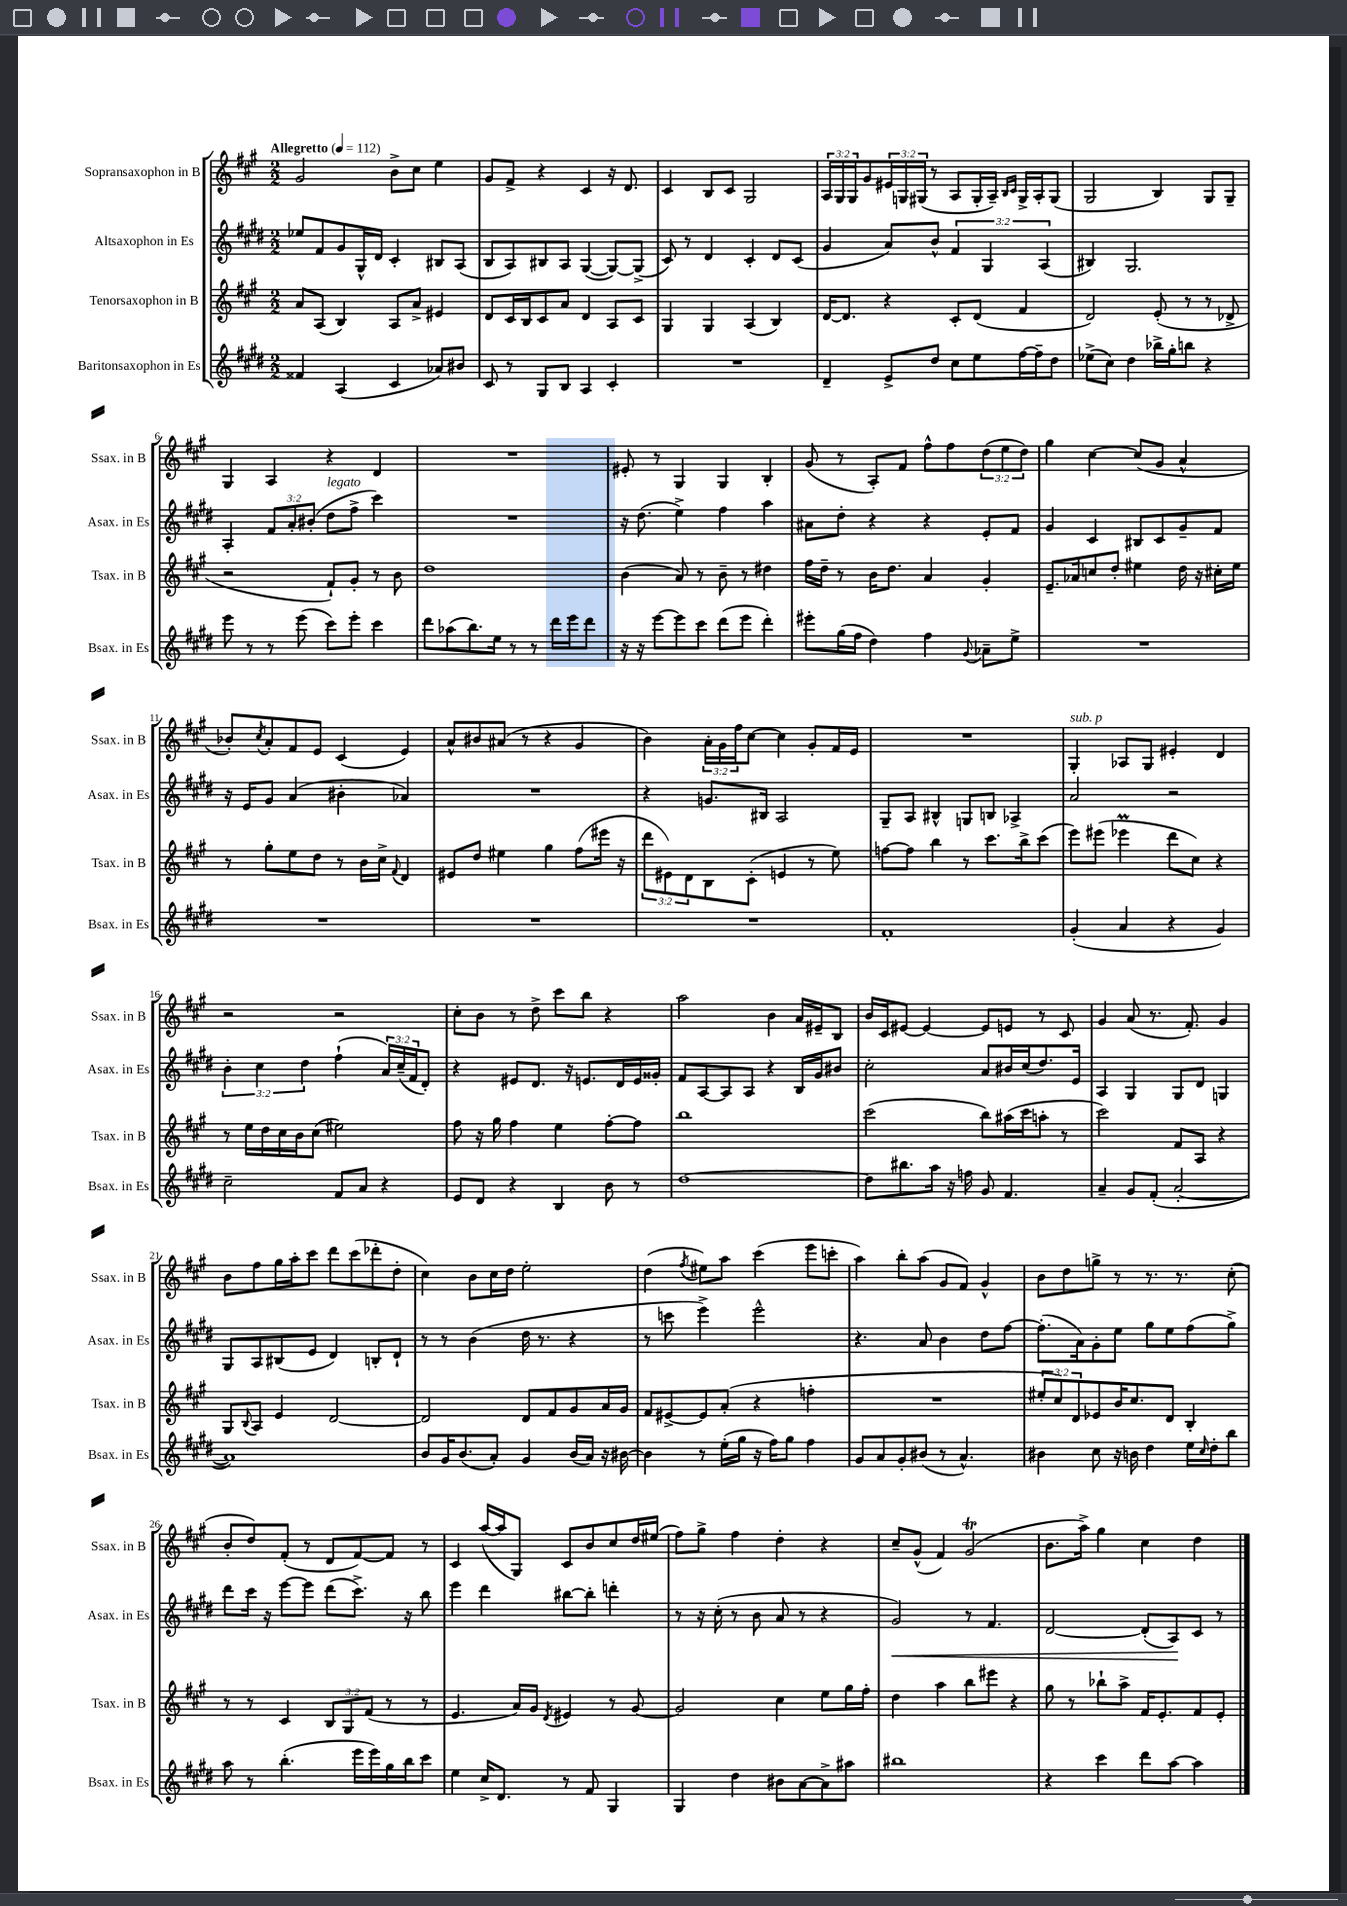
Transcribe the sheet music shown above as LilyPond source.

<<
\new StaffGroup <<
\new Staff = "s0" \with { instrumentName = "Sopransaxophon in B" shortInstrumentName = "Ssax. in B" } {
    \clef treble \key a \major \numericTimeSignature \time 2/2 \override Staff.TupletNumber.text = #tuplet-number::calc-fraction-text \tempo "Allegretto" 4 = 112
    gis'2 b'8-> cis''8 e''4 |
    gis'8 fis'8-> r4 cis'4 r16 d'8. |
    cis'4 b8 cis'8 gis2 |
    \tuplet 3/2 { a16 gis16 gis16 } gis'8 \tuplet 3/2 { eis'16 g16 gis16( } r8 a8 gis16-. a16--) \grace { b16 cis'16 } gis16-> a16-. gis8( |
    gis2 b4) gis8 gis8-- |
    gis4 a4 r4 d'4 |
    R1 |
    eis'8-. r8 gis4 gis4 b4-. |
    gis'8( r8 a8-.) fis'8 fis''8-^ fis''8 \tuplet 3/2 { d''8( e''8 d''8) } |
    gis''4 cis''4~ cis''8( gis'8 a'4-^ |
    bes'8-.) \acciaccatura { cis''8 } a'8-. fis'8 e'8 cis'4( e'4) |
    a'8-^ bis'8 ais'8( r8 r4 gis'4 |
    b'4) \tuplet 3/2 { a'16-. gis'16 fis''16 } cis''8~ cis''4 gis'8-. fis'16 e'16 |
    R1 |
    gis4-.^\markup { \italic "sub. p" } aes8 gis8 eis'4-. d'4 |
    r2 r2 |
    cis''8-. b'8 r8 d''8-> cis'''8 b''8 r4 |
    a''2 b'4 a'16 eis'16-- b8 |
    b'16 cis'16 eis'8~ eis'4~ eis'8 e'8 r8 cis'8 |
    gis'4 a'8( r8. fis'8.-.) gis'4 |
    b'8 fis''8 gis''16 a''16-. cis'''8 d'''8 cis'''8( des'''8-. d''8-. |
    cis''4) b'8 cis''16 d''16 e''2-. |
    d''4( \acciaccatura { fis''8 } eis''8) a''8 cis'''4( e'''8 c'''8-. |
    a''4) b''8-. a''8( gis'8 fis'8) gis'4-^ |
    b'8 d''8 g''8-> r8 r8. r8. cis''8-.( |
    b'8-. d''8) fis'8-.( r8 d'8 fis'8~) fis'8 r8 |
    cis'4 a''16~( a''16 gis8) cis'8 b'8 cis''8 d''16 eis''16( |
    fis''8) gis''8-> fis''4 d''4-. r4 |
    cis''8-- gis'8-^( fis'4) gis'2\trill( |
    b'8. a''16->) gis''4 cis''4 d''4 \bar "|." |
}
\new Staff = "s1" \with { instrumentName = "Altsaxophon in Es" shortInstrumentName = "Asax. in Es" } {
    \clef treble \key e \major \numericTimeSignature \time 2/2 \override Staff.TupletNumber.text = #tuplet-number::calc-fraction-text
    ees''8 fis'8 gis'8 gis16-^ dis'16 cis'4-. bis8 a8( |
    b8 a8) bis8 a8 gis4~( gis8~) gis8->( |
    cis'8) r8 dis'4 cis'4-. dis'8 cis'8( |
    gis'4 a'8) b'8-^ \tuplet 3/2 { fis'4 gis4 a4( } |
    bis4) gis2. |
    a4-. \tuplet 3/2 { fis'8 a'8-. bis'8-.( } dis''8^\markup { \italic "legato" } fis''8-> cis'''4) |
    R1 |
    r16 dis''8.( e''4->) fis''4 a''4 |
    ais'8 dis''8-. r4 r4 e'8-. fis'8 |
    gis'4 cis'4 bis8 cis'8 gis'8-- fis'8 |
    r16 e'16 gis'8 a'4( bis'4-. aes'4) |
    R1 |
    r4 g'8. bis16 a2 |
    gis8-- a8 bis4-^ g8 b8 aes4-> |
    a'2 r2 |
    \tuplet 3/2 { b'4-. cis''4 dis''4 } fis''4-!( \tuplet 3/2 { a'16) cis''16--( fis'16 } dis'8-.) |
    r4 eis'8 dis'8. r16 e'8. dis'16 e'16 gisis'16-. |
    fis'8 a8~ a8 a8 r4 b16 gis'16 bis'8 |
    cis''2-. a'8 bis'16 cis''16( dis''8.) e'16 |
    a4 gis4 gis8 dis'8 g4 |
    gis8 a8 bis8( e'8 dis'4) b8-. dis'8-! |
    r8 r8 b'4( dis''16 r8. r4 |
    r8 c'''8 e'''4->) e'''2-^ |
    r4. a'8 b'4 dis''8 fis''8~ |
    fis''8.-.( a'16) gis'8-. e''8 gis''8 e''8 fis''8( gis''8->) |
    dis'''8 cis'''16 r16 e'''8~ e'''8 dis'''8( cis'''8.->) r16 b''8 |
    e'''4 dis'''4 bis''8~ bis''8-. d'''4-. |
    r8 r16 cis''16-.( r8 b'8 a'8 r8 r4 |
    gis'2\<) r8 fis'4. |
    dis'2~ dis'8-.( a8\!) cis'8 r8 \bar "|." |
}
\new Staff = "s2" \with { instrumentName = "Tenorsaxophon in B" shortInstrumentName = "Tsax. in B" } {
    \clef treble \key a \major \numericTimeSignature \time 2/2 \override Staff.TupletNumber.text = #tuplet-number::calc-fraction-text
    a'8 a8( b4) a8 a'8-> eis'4 |
    d'8 cis'16 b16 cis'8 a'8 d'4 a8 cis'8 |
    gis4 gis4 a4( b4) |
    d'16~ d'8. r4 cis'8-. d'8( fis'4 |
    d'2) e'8-.( r8 r8 des'8-> |
    r2 fis'8-!) gis'8-. r8 b'8 |
    d''1 |
    b'4( a'8) r8 b'8-- r8 dis''4 |
    fis''16 d''16-- r8 b'16 d''8. a'4 gis'4-. |
    e'8.-- aes'16 c''8 d''8-. eis''4 d''16 r16 cis''16-. eis''16 |
    r8 gis''8-. e''8 d''8 r8 b'16 cis''16-> \appoggiatura { fis'8 } d'4 |
    eis'8 d''8 eis''4 gis''4 fis''8( eis'''16 r16 |
    \tuplet 3/2 { d'''8 eis'8) d'8 } b8 cis'8-.( e'4 r8 e''8) |
    f''8~ f''8 b''4 r8 cis'''8. b''16-> cis'''8( |
    e'''8) eis'''8( ees'''4\prall d'''8 cis''8) r4 |
    r8 e''16 d''16 cis''16 b'16 cis''8( eis''2) |
    fis''8 r16 gis''16 fis''4 e''4 fis''8~-. fis''8 |
    b''1 |
    cis'''2( b''8) ais''16( cis'''16 a''8-. r8 |
    cis'''2) fis'8 a8 r4 |
    gis8 \appoggiatura { b8 } a8 e'4 d'2~ |
    d'2 d'8 fis'8 gis'8 a'16 gis'16 |
    fis'8 eis'8~-> eis'8 a'8-.( r4 f''4-. |
    R1 |
    \tuplet 3/2 { eis''8-. cis''8) d'8 } ees'8 b'16 cis''8. d'8 b4-. |
    r8 r8 cis'4 \tuplet 3/2 { b8 gis8 fis'8( } r8 r8 |
    e'4. a'16) gis'16 \acciaccatura { d'8 } eis'4 r8 gis'8~ |
    gis'2 cis''4 e''8 gis''16 fis''16-. |
    d''4 a''4 b''8 eis'''8 r4 |
    gis''8 r8 bes''8-! a''8-> fis'16 e'8.-. fis'8 e'8-. \bar "|." |
}
\new Staff = "s3" \with { instrumentName = "Baritonsaxophon in Es" shortInstrumentName = "Bsax. in Es" } {
    \clef treble \key e \major \numericTimeSignature \time 2/2
    fisis'4 a4( cis'4 aes'8) bis'8 |
    cis'8 r8 gis8 b8 a4 cis'4-. |
    R1 |
    dis'4-- e'8-> dis''8 cis''8 e''8 fis''16~ fis''16-- dis''8 |
    ees''8->( cis''8) dis''4 bes''16-> gis''16-. b''8 r4 |
    e'''8 r8 r8 e'''8( cis'''8) e'''8-. cis'''4 |
    dis'''8 aes''8( b''8.) e''16 r8 r8 dis'''16 e'''16 dis'''8 |
    r16 r16 e'''8~ e'''8 cis'''8 dis'''8( e'''8 dis'''4-.) |
    eis'''8-. gis''16( fis''16 dis''4) fis''4 \appoggiatura { gis'8 } aes'8-- e''8-> |
    R1 |
    R1 |
    R1 |
    R1 |
    fis'1-. |
    gis'4-.( a'4 r4 gis'4) |
    cis''2-- fis'8 a'8 r4 |
    e'8 dis'8 r4 b4 b'8 r8 |
    dis''1~ |
    dis''8 bis''8. a''16 r16 f''16 gis'8 fis'4. |
    a'4-- gis'8 fis'8-.( a'2~-. |
    a'1) |
    b'8 gis'16 b'8.( a'8-.) gis'4 b'16( a'16) r16 bis'16~ |
    bis'4 r8 e''16-.( gis''16 r16 fis''16) gis''8 fis''4 |
    gis'8 a'8 gis'8-. bis'8( r8 a'4.-^) |
    bis'4 cis''8 r16 b'16 dis''4 e''16 \grace { cis''16 } dis''16-. b''8 |
    a''8 r8 b''4.-.( e'''16 e'''16) gis''16 b''16 cis'''8 |
    e''4 cis''16-> dis'8. r8 fis'8 gis4 |
    gis4 dis''4 bis'8 a'8~ a'8-> ais''8 |
    bis''1 |
    r4 cis'''4 dis'''8 a''8~ a''4 \bar "|." |
}
>>
>>
